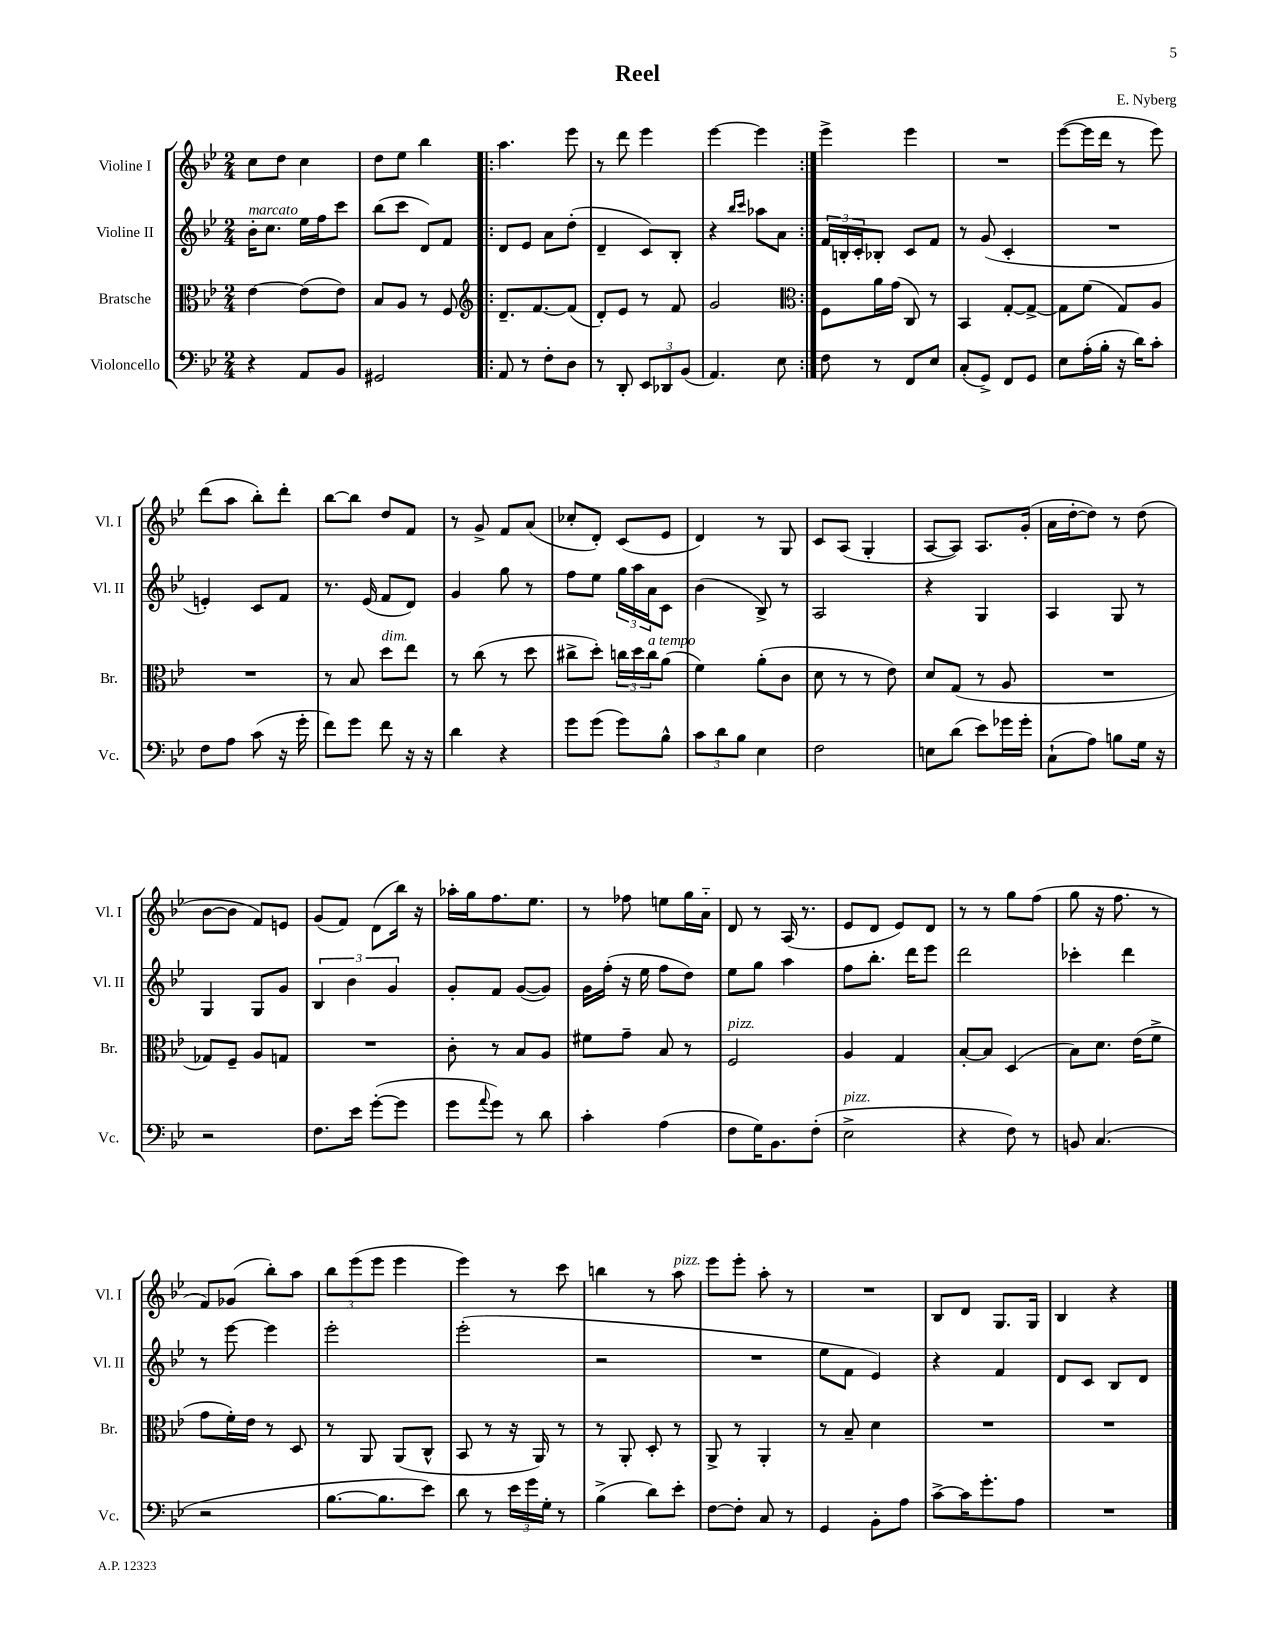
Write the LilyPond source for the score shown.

\header { title = "Reel" composer = "E. Nyberg" }
<<
\new StaffGroup <<
\new Staff = "s0" \with { instrumentName = "Violine I" shortInstrumentName = "Vl. I" } {
    \clef treble \key bes \major \numericTimeSignature \time 2/4
    c''8 d''8 c''4 |
    d''8 ees''8 bes''4 |
    \repeat volta 2 { a''4. ees'''8 |
    r8 d'''8 ees'''4 |
    ees'''4~ ees'''4 | }
    ees'''4-> ees'''4 |
    R2 |
    ees'''8~( ees'''16 d'''16 r8 ees'''8) |
    d'''8( a''8 bes''8-.) d'''8-. |
    bes''8~ bes''8 d''8 f'8 |
    r8 g'8-> f'8 a'8( |
    ces''8-. d'8-.) c'8( ees'8 |
    d'4) r8 g8 |
    c'8 a8( g4-. |
    a8~ a8) a8. g'16-.( |
    a'16 d''16~-. d''8) r8 d''8( |
    bes'8~ bes'8 f'8) e'8 |
    g'8( f'8) d'8( bes''16) r16 |
    aes''16-. g''16 f''8. ees''8. |
    r8 fes''8 e''8 g''16 a'16-_ |
    d'8 r8 a16( r8. |
    ees'8 d'8 ees'8) d'8 |
    r8 r8 g''8 f''8( |
    g''8 r16 f''8. r8 |
    f'8) ges'8( bes''8-.) a''8 |
    \tuplet 3/2 { bes''8 ees'''8( ees'''8 } ees'''4 |
    ees'''4) r8 c'''8 |
    b''4 r8 a''8^\markup { \italic "pizz." } |
    ees'''8 ees'''8-. a''8-. r8 |
    R2 |
    bes8 d'8 g8. g16 |
    bes4 r4 \bar "|." |
}
\new Staff = "s1" \with { instrumentName = "Violine II" shortInstrumentName = "Vl. II" } {
    \clef treble \key bes \major \numericTimeSignature \time 2/4
    bes'16-.^\markup { \italic "marcato" } c''8. ees''16 f''16 c'''8 |
    bes''8( c'''8 d'8) f'8 |
    \repeat volta 2 { d'8 ees'8 a'8 d''8-.( |
    d'4-- c'8) bes8-. |
    r4 \grace { bes''16 c'''16 } aes''8 a'8 | }
    \tuplet 3/2 { f'16 b16-. c'16-. } bes8-. c'8 f'8 |
    r8 g'8( c'4-. |
    R2 |
    e'4-.) c'8 f'8 |
    r8. ees'16( f'8 d'8) |
    g'4 g''8 r8 |
    f''8 ees''8 \tuplet 3/2 { g''16 a''16 a'16 } c'8 |
    bes'4( bes8->) r8 |
    a2 |
    r4 g4 |
    a4 g8 r8 |
    g4 g8 g'8 |
    \tuplet 3/2 { bes4 bes'4 g'4 } |
    g'8-. f'8 g'8~( g'8) |
    g'16 f''16-.( r16 ees''16 f''8 d''8) |
    ees''8 g''8 a''4 |
    f''8 bes''8.-. d'''16 ees'''8 |
    d'''2 |
    ces'''4-. d'''4 |
    r8 ees'''8~ ees'''4 |
    ees'''2-. |
    ees'''2-.( |
    r2 |
    R2 |
    ees''8 f'8 ees'4) |
    r4 f'4 |
    d'8 c'8 bes8 d'8 \bar "|." |
}
\new Staff = "s2" \with { instrumentName = "Bratsche" shortInstrumentName = "Br." } {
    \clef alto \key bes \major \numericTimeSignature \time 2/4
    ees'4~ ees'8( ees'8) |
    bes8 a8 r8 f8 |
    \repeat volta 2 { \clef treble d'8.-- f'8.~ f'8( |
    d'8-.) ees'8 r8 f'8 |
    g'2 | }
    \clef alto f8 a'16 g'16( c8) r8 |
    bes,4 g8~-. g8~-> |
    g8 f'8( g8) a8 |
    R2 |
    r8 bes8 d''8^\markup { \italic "dim." } ees''8 |
    r8 c''8( r8 d''8 |
    cis''8-> d''8-.) \tuplet 3/2 { c''16 d''16 c''16^\markup { \italic "a tempo" } } a'8( |
    f'4) a'8-.( c'8 |
    d'8 r8 r8 ees'8) |
    d'8 g8( r8 a8 |
    R2 |
    ges8) f8-- a8 g8 |
    R2 |
    c'8-. r8 bes8 a8 |
    fis'8 g'8-- bes8 r8 |
    f2^\markup { \italic "pizz." } |
    a4 g4 |
    bes8~-. bes8 d4( |
    bes8) d'8. ees'16( f'8-> |
    g'8 f'16-.) ees'16 r8 d8 |
    r8 a,8 a,8( c8-^ |
    bes,8 r8 r16 a,16) r8 |
    r8 a,8-. d8-. r8 |
    a,8-> r8 a,4-. |
    r8 bes8-- d'4 |
    R2 |
    R2 \bar "|." |
}
\new Staff = "s3" \with { instrumentName = "Violoncello" shortInstrumentName = "Vc." } {
    \clef bass \key bes \major \numericTimeSignature \time 2/4
    r4 a,8 bes,8 |
    gis,2 |
    \repeat volta 2 { a,8 r8 f8-. d8 |
    r8 d,8-. \tuplet 3/2 { ees,8 des,8 bes,8( } |
    a,4.) ees8 | }
    f8 r8 f,8 ees8 |
    c8-.( g,8->) f,8 g,8 |
    ees8 a16-.( bes16-. r16 d'16) c'8-. |
    f8 a8 c'8( r16 g'16-. |
    f'8) g'8 f'8 r16 r16 |
    d'4 r4 |
    g'8 g'8( g'8) bes8-^ |
    \tuplet 3/2 { c'8 d'8 bes8 } ees4 |
    f2 |
    e8 d'8( ees'8) ges'16 ges'16-. |
    c8-!( a8) b8 g16 r16 |
    r2 |
    f8. ees'16 g'8~-.( g'8 |
    g'8 \appoggiatura { a'8 } g'8) r8 d'8 |
    c'4-. a4( |
    f8 g16) bes,8. f8-.( |
    ees2->^\markup { \italic "pizz." } |
    r4 f8) r8 |
    b,8 c4.( |
    r2 |
    bes8.~ bes8. ees'8) |
    d'8 r8 \tuplet 3/2 { ees'16 g'16 g16-. } r8 |
    bes4->( d'8) ees'8-. |
    f8~ f8-. c8 r8 |
    g,4 bes,8-. a8 |
    c'8~-> c'16 g'8.-. a8 |
    R2 \bar "|." |
}
>>
>>
\layout { \context { \Score \remove "Bar_number_engraver" } }
